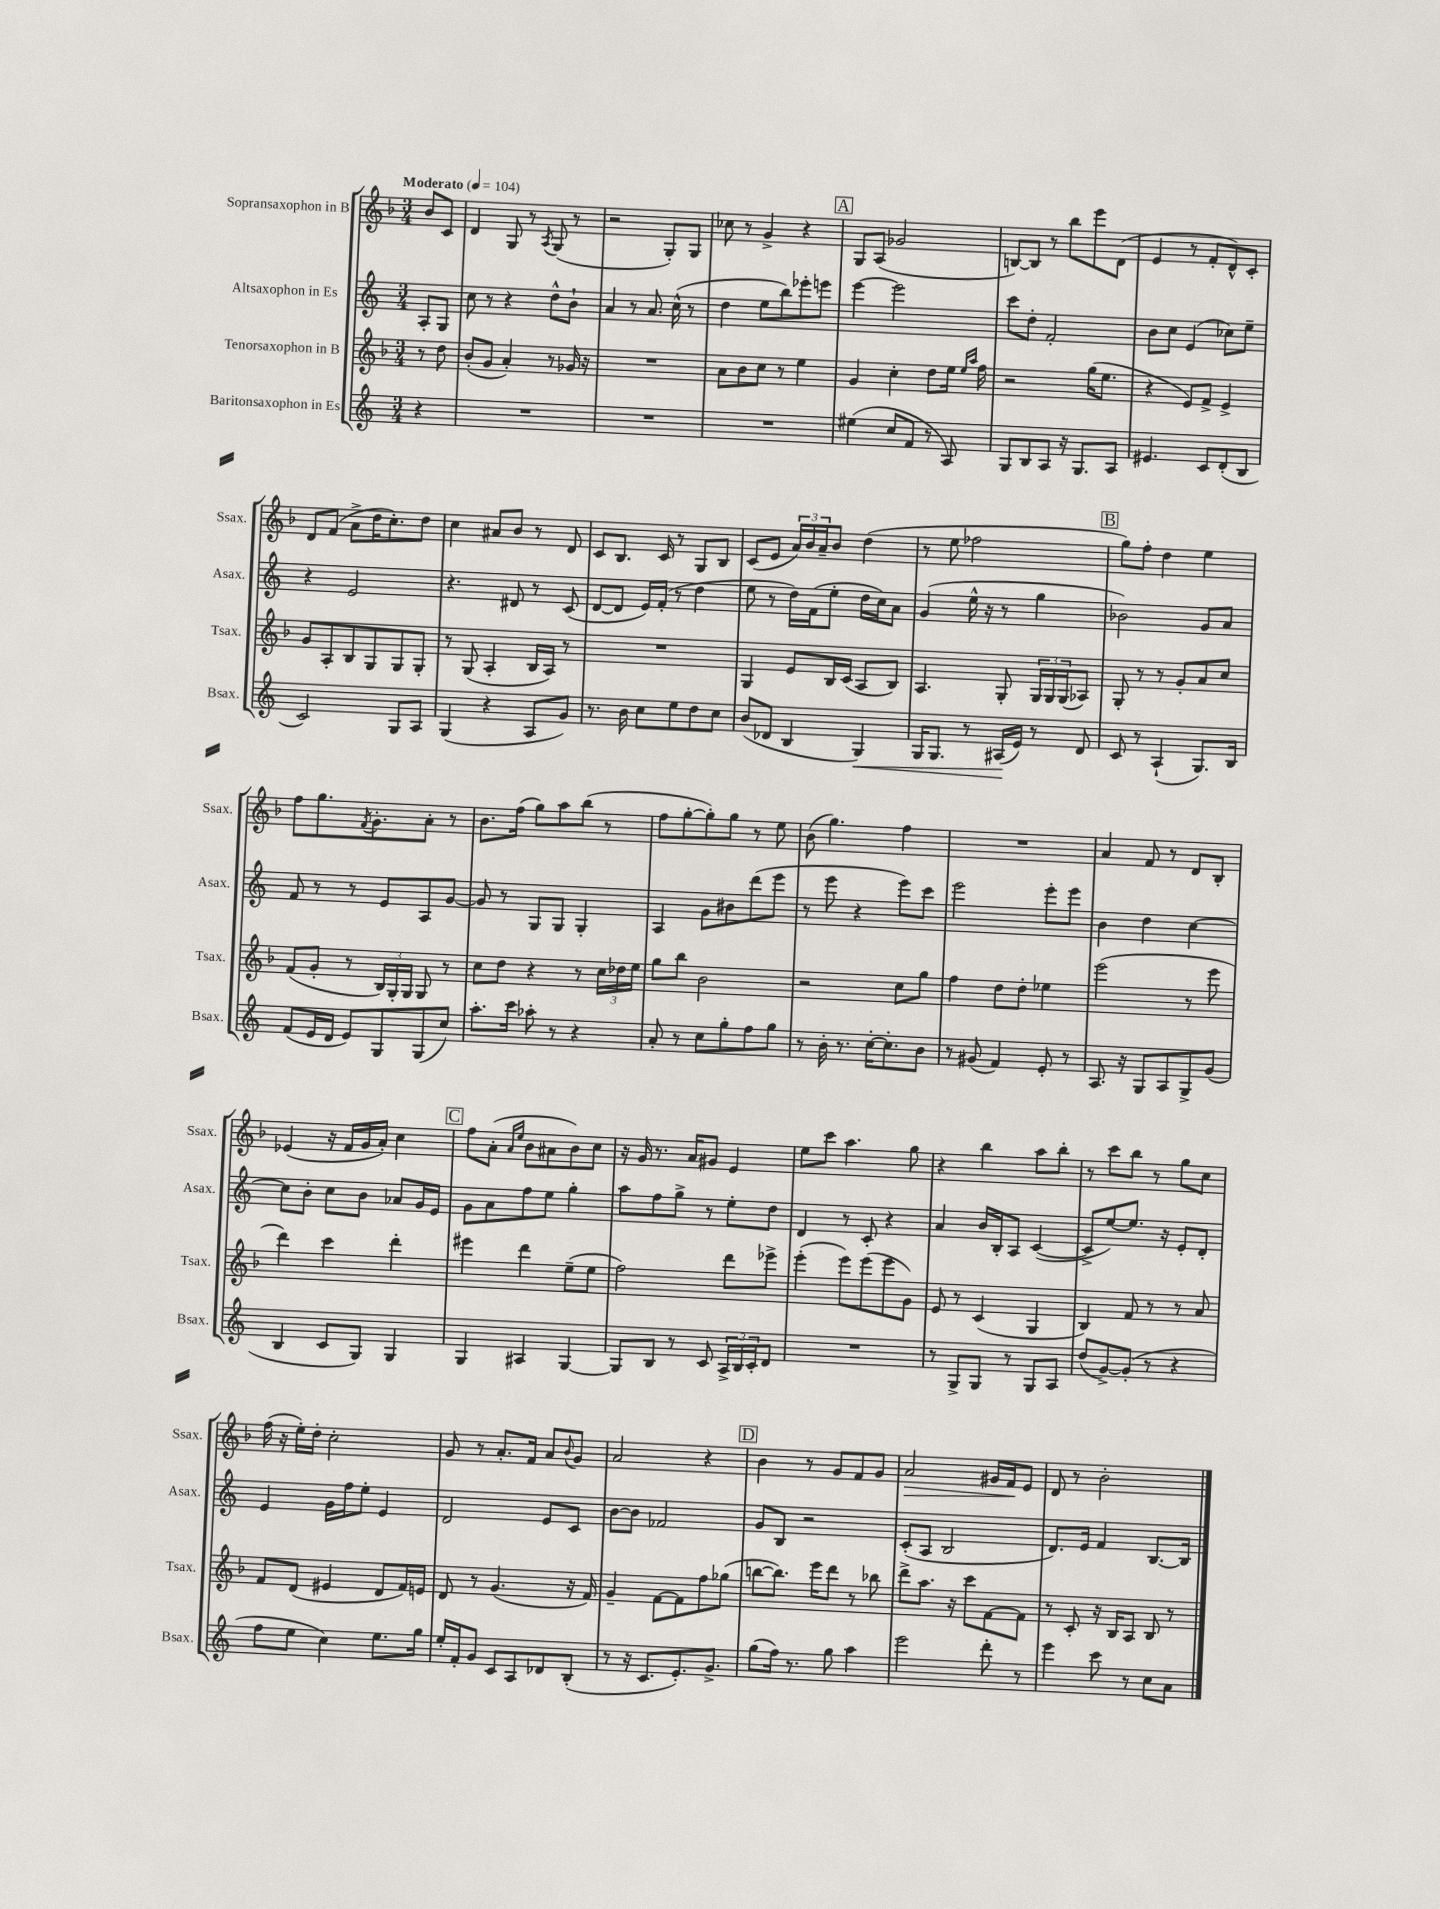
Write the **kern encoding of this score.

**kern	**kern	**kern	**kern
*staff4	*staff3	*staff2	*staff1
*clefG2	*clefG2	*clefG2	*clefG2
*k[]	*k[b-]	*k[]	*k[b-]
*M3/4	*M3/4	*M3/4	*M3/4
*MM104	*MM104	*MM104	*MM104
4r	8r	8A'	8b-
.	8dd	8G	8c
=	=	=	=
2.r	(8b-'	8cc	4d
.	8g	8r	.
.	4a')	4r	8G
.	.	.	8r
.	.	.	8qA
.	8r	8dd^^	(8G
.	16g-	8b`	8r
.	16r	.	.
=	=	=	=
2.r	2.r	4a	2r
.	.	8r	.
.	.	8.a	.
.	.	.	8G')
.	.	(16cc^^	.
.	.	8r	8G
=	=	=	=
2.r	8a	4dd	8cc-
.	8b-	.	8r
.	8cc	8ee	4g^
.	8r	8bb)	.
.	4ee	8eee-'	4r
.	.	8eee	.
=	=	=	=
(4ee#	4g	[4eee	8G
.	.	.	(8A
8cc	4cc'	2eee]	2g-
8f	.	.	.
8r	8dd	.	.
8A)	16ee	.	.
.	16qqee	.	.
.	16qqaa	.	.
.	16ff	.	.
=	=	=	=
8G	2r	8ccc	[8B)
8B	.	8dd'	8B]
8A	.	2f'	8r
16r	.	.	8bb-
8.G	.	.	.
.	(16gg	.	8eee
.	8.ee	.	.
8A	.	.	(8d
=	=	=	=
4.e#	4r	8b	4e
.	.	8cc	.
.	8e)	(4e	8r
8c	8f^	.	8f'
(8d'	4e^	8cc-)	8d^^)
8B	.	8ee~	8c'
=	=	=	=
2c)	8g	4r	8d
.	8A'	.	(8f
.	8B-	2e	8a^
.	8G	.	16dd
.	.	.	8.cc')
8G	8G	.	.
8A	8G'	.	8dd
=	=	=	=
(4G	8r	4.r	4cc
.	(8G	.	.
4r	4A'	.	8a#
.	.	8d#	8b-
8A	16B-	8r	8r
.	16A)	.	.
8g)	8r	(8c	8d
=	=	=	=
8.r	2.r	[8d	8c
.	.	8d]	8.B-
16b	.	.	.
8cc	.	16e)	.
.	.	(16f'	16c
8ee	.	8r	8r
8dd	.	4dd	8G
8cc	.	.	8B-
=	=	=	=
(8b	4G	8ee	(8c
8d-	.	8r	8e
4B	8e	16dd)	24a)
.	.	.	24b-
.	.	(16f	.
.	.	.	24a~
.	16B-	8ee'	8b-
.	(16c	.	.
4G)	8A	16dd	(4dd
.	.	16cc)	.
.	8B-)	8a	.
=	=	=	=
16G	4.A	(4g	8r
8.G	.	.	.
.	.	.	8ee
8r	.	16ee^^	2ff-
.	.	16r	.
(16A#	8G'	8r	.
16e)	.	.	.
8r	24G	4gg	.
.	24G	.	.
.	(24G	.	.
8d	8A-)	.	.
=	=	=	=
8c	8G'	2b-)	8gg)
8r	8r	.	8ff'
(4A`	8r	.	4dd
.	8g'	.	.
8.G)	8a	8g	4ee
.	8cc	8a	.
16B	.	.	.
=	=	=	=
(8f	(8f	8f	8ff
16e	8g'	8r	8.gg
16d	.	.	.
8e)	8r	8r	.
.	.	.	8qf
.	.	.	8.g'
8G	24B-)	8e	.
.	24G'	.	.
.	24G	.	.
(8G	8G	8A	8a'
8cc)	8r	[8g	8r
=	=	=	=
8.aa'	8cc	8g]	8.b-
.	8dd	8r	.
16ccc	.	.	(16ff
8aa-'	4r	8G	8gg)
8r	.	8G	8aa
4r	8r	4G'	(8bb-
.	24cc	.	8r
.	24dd-	.	.
.	24ee	.	.
=	=	=	=
8a'	8gg	4A	8ff
8r	8bb-	.	[8gg'
8cc	2b-	8g	8gg'])
8gg'	.	8b#	8gg
8ff	.	(8ddd	8r
8gg	.	8eee	8ee
=	=	=	=
8r	2r	8r	(8b-
16b'	.	8eee	4.gg)
8.r	.	.	.
.	.	4r	.
[16cc'	.	.	.
8.cc']	.	.	.
.	8cc	8eee)	4ff
8b	8gg	8ccc	.
=	=	=	=
8r	4ff	2eee	2.r
(8g#	.	.	.
4f)	8dd	.	.
.	8dd'	.	.
8e'	4ee-	8eee'	.
8r	.	8eee	.
=	=	=	=
8.A	(2eee	4b	4a
16r	.	.	.
8G	.	4dd	8f
8A	.	.	8r
8G^	8r	[4cc	8d
(8g	8eee	.	8B-'
=	=	=	=
4B	4ddd)	8cc]	(4e-
.	.	8b'	.
8c	4ccc	8cc	16r
.	.	.	16f
8G)	.	8b	16g
.	.	.	16a')
4G	4ddd'	8a-	4cc
.	.	16g	.
.	.	16e	.
=	=	=	=
4G	4eee#	8g	8ff
.	.	8a	(8a'
.	.	.	16qqa
.	.	.	16qqee
4A#	4ddd	8ff	8b-
.	.	8ee	8a#
[4G	(8ee~	4gg'	8b-)
.	8ee	.	8cc
=	=	=	=
8G]	2ff)	8aa	16r
.	.	.	16g
8B	.	8ff	8.r
8r	.	8gg^	.
.	.	.	16a
8c	.	8r	8g#
24A^	8ddd	8ee'	4e
24B	.	.	.
24c'	.	.	.
8d	8eee-^	8dd	.
=	=	=	=
2.r	(4eee'	4d	8ee
.	.	.	8ccc
.	8eee)	8r	4.aa
.	(8eee	8c'	.
.	8eee	4r	.
.	8g)	.	8gg
=	=	=	=
8r	8e	4a	4r
8G^	8r	.	.
8G	(4c	16b	4bb-
.	.	16B'	.
8r	.	8A	.
8G	4G	([4c	8aa
8A	.	.	8bb-'
=	=	=	=
(8dd	4B-)	8c^]	8r
[8g^)	.	[8ee)	8ccc
(8g']	8f	8.ee]	8bb-
8r	8r	.	8r
.	.	16r	.
4r	8r	8e'	8gg
.	8a	8d'	8cc
=	=	=	=
8ff	8f	4e	(16ff
.	.	.	16r
8ee	(8d	.	16ee')
.	.	.	16dd'
4cc)	4e#	16g	2cc'
.	.	16ff	.
.	.	8ee'	.
8.ee	8d	4e	.
.	16f)	.	.
16gg	16e	.	.
=	=	=	=
16ee'	8d	2d	8g
16f'	.	.	.
8g	8r	.	8r
8c	(4.g	.	8.a'
8A	.	.	.
.	.	.	16f
8d-	.	8e	8a
.	.	.	8qqb-
(8B'	16r	8c	8g
.	16f)	.	.
=	=	=	=
8r	4g~	[8b	2a
16r	.	8b]	.
8.c	.	.	.
.	[8f	2f-	.
8.e')	8f]	.	.
.	8ff	.	4r
8.g^	.	.	.
.	(8gg-	.	.
=	=	=	=
(8gg	[8bb	8g	4b-
16ff)	8.bb])	8B	.
8.r	.	.	.
.	.	2r	8r
.	16eee	.	.
8gg	8ddd	.	8g
4aa	8r	.	8f
.	8bb-	.	8g
=	=	=	=
2eee	8ddd^	(8c'	2a
.	8.aa	8A	.
.	.	2B	.
.	16r	.	.
.	8ccc	.	.
8ddd'	[8f	.	16g#
.	.	.	16f
8r	8f]	.	8e
=	=	=	=
4eee	8r	8.d)	8d
.	8c'	.	8r
.	.	16e	.
8ccc	16r	4f	2b-'
.	16B-	.	.
8r	8A	.	.
8cc	8B-	[8.B	.
8a	8r	.	.
.	.	16B]	.
==	==	==	==
*-	*-	*-	*-
